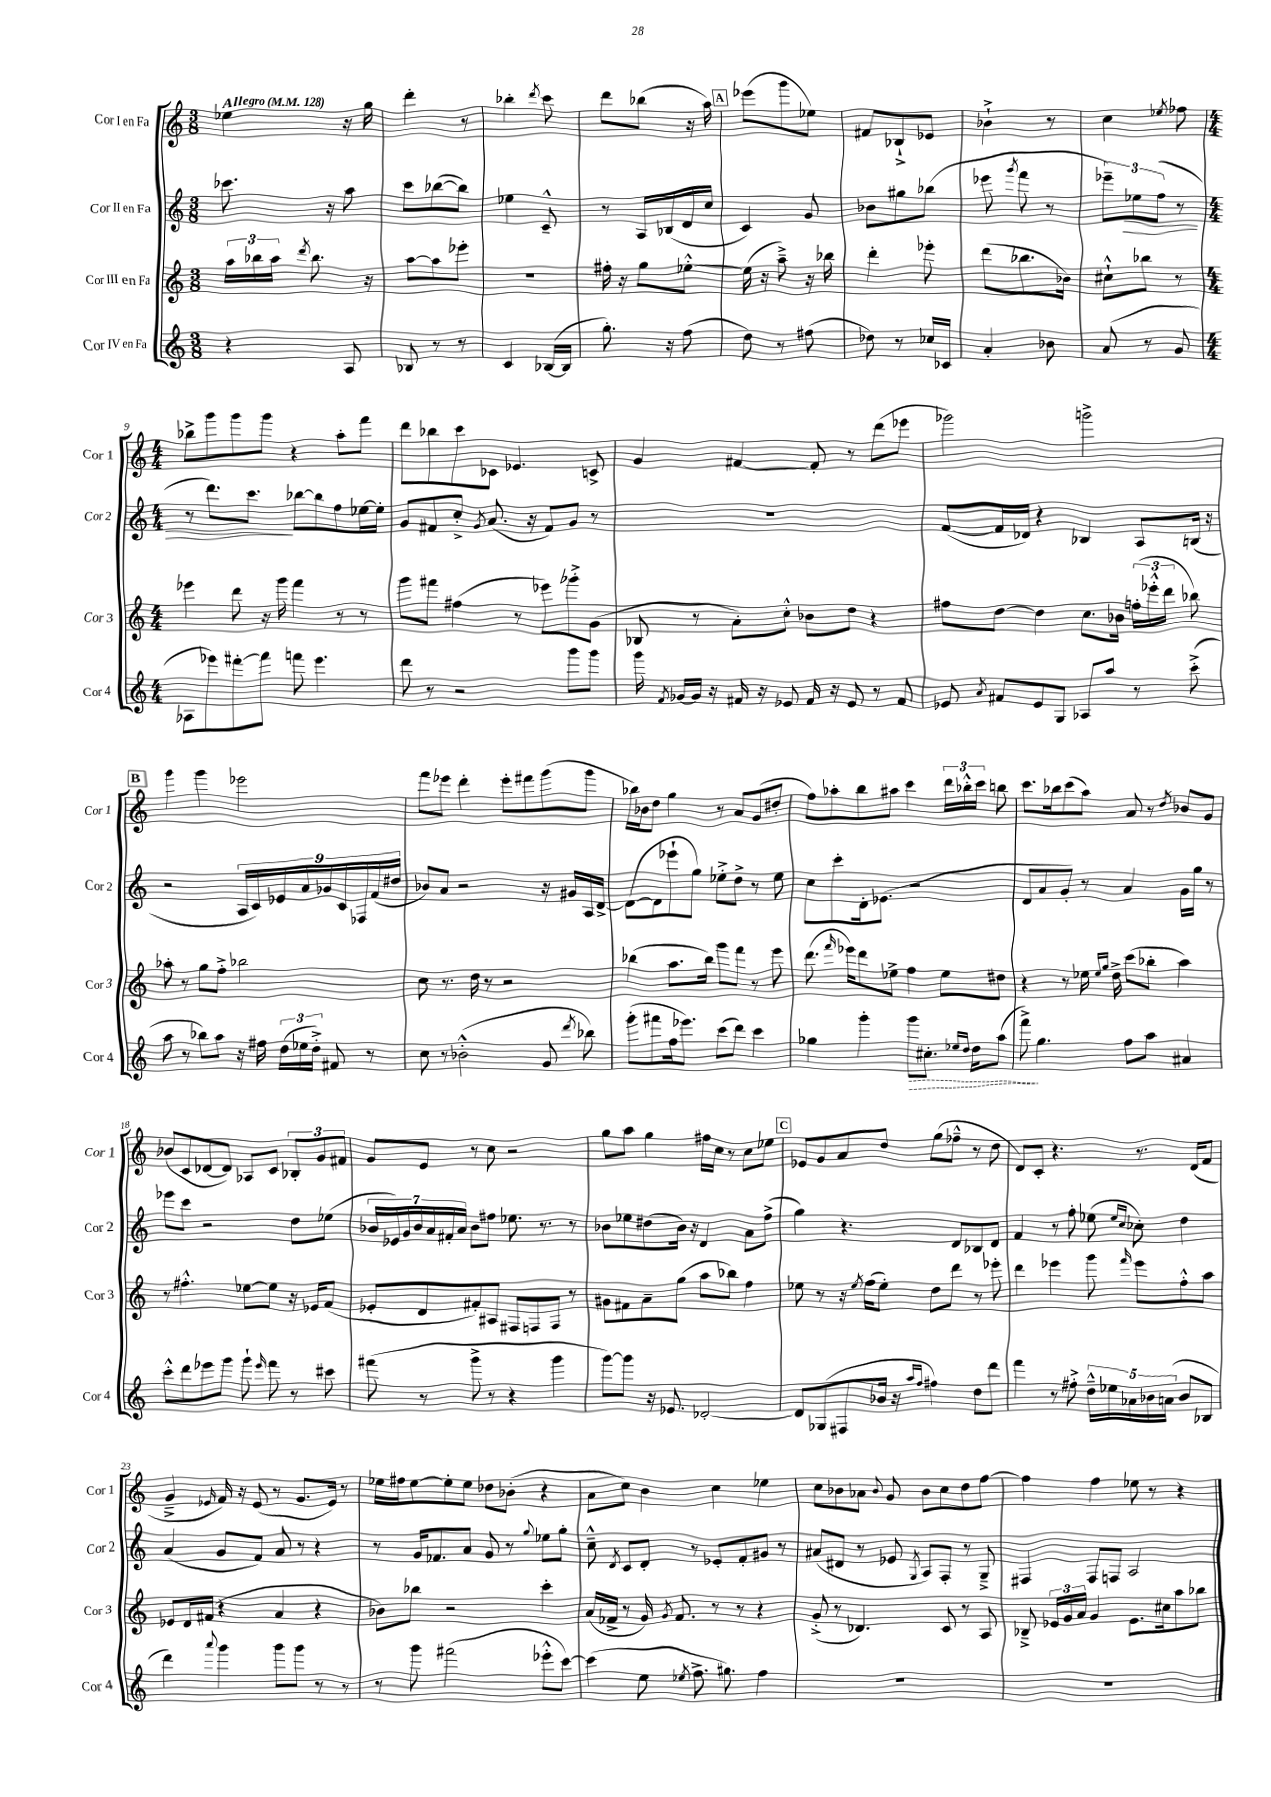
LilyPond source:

<<
\new StaffGroup <<
\new Staff = "s0" \with { instrumentName = "Cor I en Fa" shortInstrumentName = "Cor 1" } {
    \clef treble \key c \major \numericTimeSignature \time 3/8 \tempo "Allegro" 4 = 128
    \autoBeamOff ees''4 r16 g''16 |
    d'''4-. r8 |
    bes''4-. \acciaccatura { d'''8 } c'''8 |
    d'''8[ bes''8]( r16 a''16) |
    \mark \markup { \box "A" } ees'''8[( g'''8 ees''8]) |
    fis'8[ bes8-!-> ees'8] |
    bes'4-!-> r8 |
    c''4 \acciaccatura { ees''8 } fes''8 |
    \numericTimeSignature \time 4/4 bes''8[-> g'''8 g'''8 g'''8] r4 a''8[-. f'''8] |
    d'''8[ bes''8 c'''8 ces'8] ees'4. c'8-> |
    g'4 fis'4~ fis'8-. r8 d'''8[( ees'''8] |
    ges'''2) g'''2-> |
    \mark \markup { \box "B" } g'''4 g'''4 ees'''2 |
    f'''8[ ees'''8] d'''4-. ees'''8[-. fis'''8 g'''8( g'''8] |
    bes''16[) bes'16 d''8] g''4 r8 a'8[ g'8( dis''8]-. |
    f''8[) aes''8-. b''8 ais''8] c'''4 \tuplet 3/2 { d'''16[ bes''16-.-^ c'''16] } b''8 |
    c'''8.[ bes''16 c'''8( a''8]) a'8 r8 \acciaccatura { d''8 } bes'8[ g'8] |
    bes'8[( c'8 des'8~ des'8]) aes8[ c'8] \tuplet 3/2 { bes8[-. g'8 fis'8] } |
    g'8[ e'8] r8 c''8 r2 |
    g''8[ a''8] g''4 fis''16[ c''16] r8 c''8[ ees''8] |
    \mark \markup { \box "C" } ees'8[ g'8 a'8 d''8] g''8[( fes''8]---^ r8 d''8 |
    d'8[) c'8]-. r4. r8. d'16[( f'8] |
    g'4---> \grace { ees'16 } f'16) r16 ees'8( r8 g'8.[ ees'16]) r8 |
    ees''16[ fis''16 ees''8~ ees''8-. ees''8] des''8[ bes'8]-.( r4 |
    a'8[ c''8]) b'4 c''4 ees''4 |
    c''8[ bes'8 aes'8] \appoggiatura { bes'8 } g'8 bes'8[ c''8 d''8 f''8]~ |
    f''4 f''4 ees''8 r8 r4 \bar "|." |
}
\new Staff = "s1" \with { instrumentName = "Cor II en Fa" shortInstrumentName = "Cor 2" } {
    \clef treble \key c \major \numericTimeSignature \time 3/8
    \autoBeamOff ces'''8. r16 a''8 |
    c'''8[ bes''8~( bes''8]) |
    ees''4 c'8---^ |
    r8 a16[ bes16( d'16 c''16] |
    \mark \markup { \box "A" } c'4) g'8 |
    bes'8[ gis''8 bes''8]( |
    ees'''8 \acciaccatura { g'''8 } f'''8 r8 |
    \tuplet 3/2 { ees'''8[--) ees''8\> f''8]( } r8 |
    \numericTimeSignature \time 4/4 r8 d'''8.[) c'''8.]\! bes''8[~ bes''8 f''8 ees''16~ ees''16]-. |
    g'8[ fis'8 c''8]-.-> \acciaccatura { g'8 } a'8.( r16 fis'8[) g'8] r8 |
    R1 |
    f'8[~( f'16 des'16]) r4 bes4 a8[ b16]( r16 |
    \mark \markup { \box "B" } r2 \tuplet 9/8 { a16[ c'16) ees'16 a'16 ges'16 c'16 fes16 f'16( dis''16] } |
    bes'8[) a'8] r2 r16 gis'16[ a16 d'16]~-> |
    d'8[~( d'8 ees'''8-! g''8]) ees''8[-.-> d''8]-> r8 ees''8 |
    c''8[ c'''8-. d'16-. ees'8.]( r2 |
    d'8[ a'8 g'8]-.) r8 a'4 g'16[ g''16] r8 |
    ees'''8[ c'''8] r2 d''8[ ees''8]( |
    \tuplet 7/4 { bes'16[ ees'16) g'16 bes'16 a'16 fis'16-. a'16] } bes'8[ fis''8] ees''8. r8. r8 |
    bes'8[ ees''8 dis''8( bes'16]) r16 d'4 a'8[ f''8]->( |
    \mark \markup { \box "C" } g''4) r4. d'8[ bes8 d'8] |
    f'4 r8 f''8-. ees''8( \grace { ees''16[ c''16] } ces''8-.) d''4 |
    a'4( g'8[ f'8]) a'8 r8 r4 |
    r8 g'16[ fes'8. a'8] g'8 r8 \appoggiatura { g''8 } ees''8[ g''8]-. |
    c''8---^ \acciaccatura { d'8 } c'8[ d'8]-. r8 ees'8[-. f'8-. gis'8] r8 |
    ais'8[( dis'8] r8 ees'8 \acciaccatura { g8 } a8[) f8]-. r8 g8---> |
    fis4 fis8[ f8] a2 \bar "|." |
}
\new Staff = "s2" \with { instrumentName = "Cor III en Fa" shortInstrumentName = "Cor 3" } {
    \clef treble \key c \major \numericTimeSignature \time 3/8
    \autoBeamOff \tuplet 3/2 { a''16[ bes''16 a''16] } \acciaccatura { d'''8 } bes''8. r16 |
    a''8[~ a''8 ees'''8]-. |
    R4. |
    fis''16-. r16 g''8[ ees''8]~-.-^ |
    \mark \markup { \box "A" } ees''16( r16 a''8--->) r16 bes''16 |
    d'''4-. ees'''8-. |
    d'''8[( bes''8. bes'16]) |
    cis''8[-!-^ bes''8] r8 |
    \numericTimeSignature \time 4/4 ees'''4 d'''8 r16 g'''16 f'''4 r8 r8 |
    g'''8[ fis'''8] fis''4( r8 ees'''8[) ges'''8-.-> g'8]( |
    bes8 r8 a'8[-.) c''8]-.-^ bes'8[ d''8] r4 |
    fis''8[ d''8]~ d''4 c''8.[ bes'16] \tuplet 3/2 { f''16[-.( ees'''16-.-^ d'''16] } bes''8) |
    \mark \markup { \box "B" } aes''8-. r8 g''8[ f''8]-.-> bes''2 |
    c''8 r8. d''16 r8 r2 |
    bes''4( a''8.[ bes''16]) g'''8[ f'''8] r8 e'''8 |
    d'''8.( \grace { f'''16 } ees'''16[) d'''8 ees''8]-> f''4 ees''8[ dis''8] |
    r4 r8 ees''16 \grace { ees''16[ g''16] } d''16-> c'''8[( bes''8]-. a''4) |
    r8 fis''4.-.-^ ees''8[~ ees''8] r16 ees'16[ f'8]( |
    ees'8[-. d'8 fis'8-.) ais8] fis8[ f8 f8] r8 |
    gis'8[ fis'8 a'8-- g''8]( a''8[ bes''8]) f''4 |
    \mark \markup { \box "C" } ees''8 r8 r16 \acciaccatura { ees''8 } f''16[( ees''8]-.) d''8[ d'''8] r8 ees'''8-. |
    d'''4 ees'''4 g'''8 \grace { f'''16 } ees'''8[ f''8-.-^ a''8] |
    ees'8[ d'16 fis'16]( r4 a'4 r4 |
    bes'8[) bes''8] r2 c'''4-. |
    a'16[( fes'16]-> r8 g'16) \acciaccatura { g'8 } fes'8. r8 r8 r4 |
    g'8-.->( r8 des'4.) c'8 r8 a8 |
    bes8---> \tuplet 3/2 { ees'16[ g'16 a'16] } g'4 ees'8.[ cis''16 a''8 bes''8] \bar "|." |
}
\new Staff = "s3" \with { instrumentName = "Cor IV en Fa" shortInstrumentName = "Cor 4" } {
    \clef treble \key c \major \numericTimeSignature \time 3/8
    \autoBeamOff r4 a8 |
    bes8 r8 r8 |
    c'4 bes16[~( bes16] |
    g''8.-.) r16 f''8( |
    \mark \markup { \box "A" } d''8) r8 fis''8( |
    des''8) r8 ces''16[ ces'16] |
    a'4-. bes'8 |
    a'8( r8 g'8 |
    \numericTimeSignature \time 4/4 aes8[ ees'''8) fis'''8~-. fis'''8] f'''8 ees'''4. |
    d'''8 r8 r2 g'''8[ g'''8] |
    g'''16 \acciaccatura { f'8 } ges'16[~ ges'16] r16 fis'16 r16 ees'8 fis'16 r16 ees'8 r8 fis'8 |
    ees'8 \acciaccatura { a'8 } fis'8[ ees'8 g8] aes8[ a''8] r8 c'''8-.->( |
    \mark \markup { \box "B" } a''8 r8 bes''8[) a''8] r16 fis''16 \tuplet 3/2 { d''16[( ees''16 d''16]-.->) } fis'8 r8 |
    c''8 r8 bes'2-.-^( g'8 \acciaccatura { d'''8 } bes''8) |
    g'''8[-.( fis'''8 f''16 ees'''8.]) c'''8[( d'''8]) c'''4 |
    ges''4 g'''4-. \once \override Hairpin.style = #'dashed-line g'''8[\> cis''8.]-. \grace { ees''16[ d''16] } d''16[ a''8]( |
    f'''8->\!) g''4. f''8[ a''8] ais'4 |
    c'''8[-.-^ d'''8 ees'''8 g'''8] g'''8-! \grace { ees'''16 } f'''8 r8 cis'''8 |
    fis'''8( r8 g'''8-> r8 r4 g'''4 |
    g'''8[~) g'''8] r16 ees'8. des'2~-. |
    \mark \markup { \box "C" } des'8[ ges8( fis8 bes'16] r16 \grace { a''16[ f''16] } fis''4) d''8[ d'''8] |
    f'''4 r8 fis''8-.-> \tuplet 5/4 { d''16[---^ ees''16 aes'16 bes'16 a'16]( } bes'8[ bes8] |
    d'''4) \appoggiatura { a'''8 } g'''4 g'''8[ g'''8] r8 r8 |
    r8 g'''8 fis'''2( ees'''8[-.-^ c'''8]~) |
    c'''4( e''8 \acciaccatura { ees''8 } f''8.-> gis''8.) f''4 |
    R1 |
    R1 \bar "|." |
}
>>
>>
